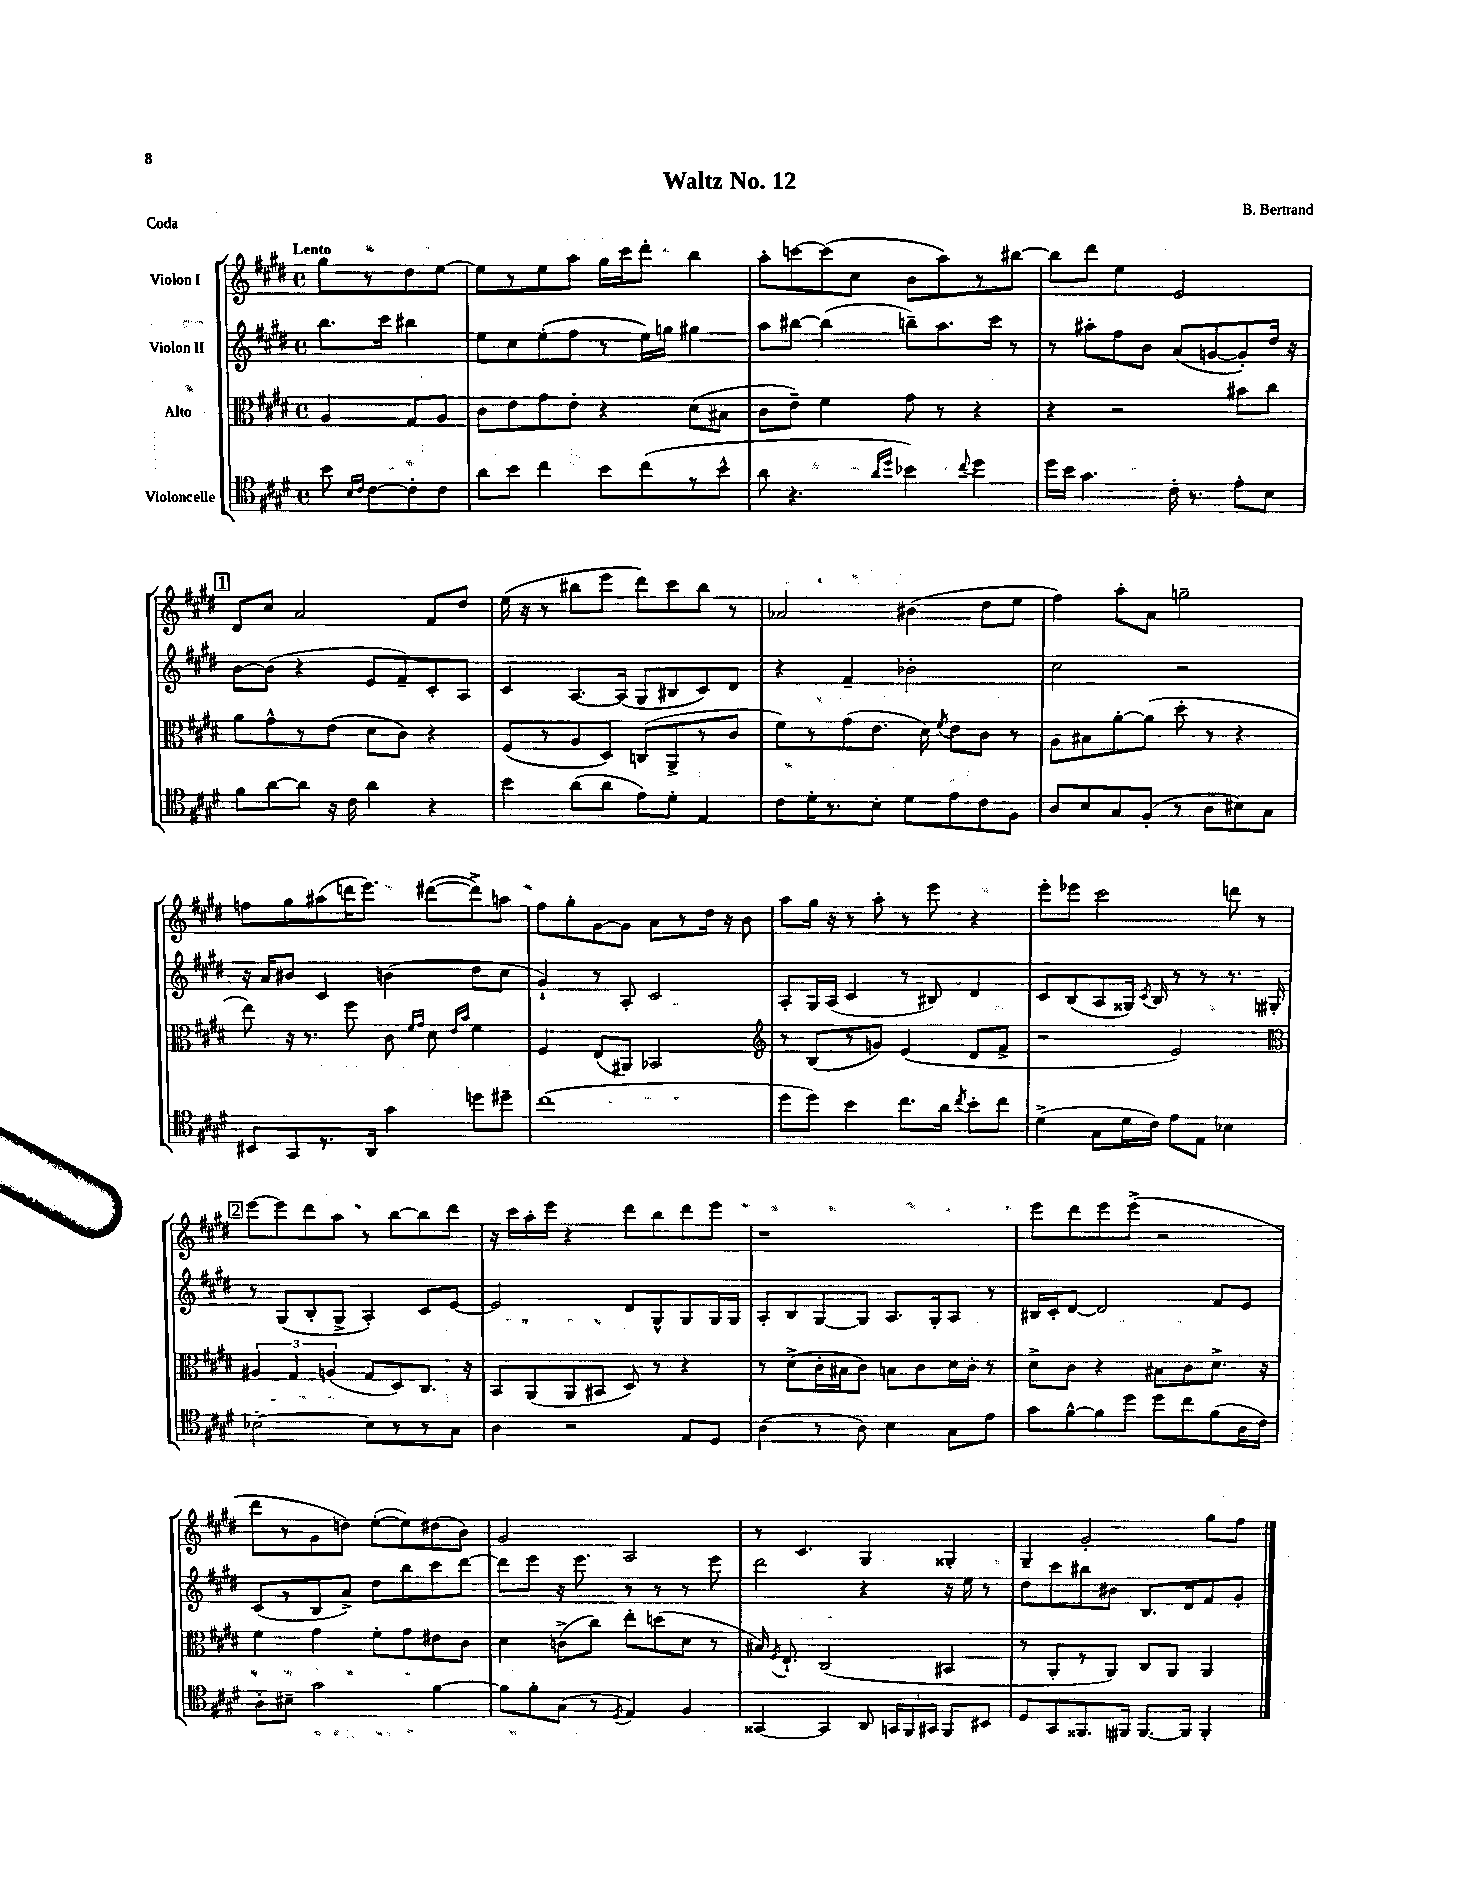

**kern	**kern	**kern	**kern
*staff4	*staff3	*staff2	*staff1
*clefC4	*clefC3	*clefG2	*clefG2
*k[f#c#g#d#]	*k[f#c#g#d#]	*k[f#c#g#d#]	*k[f#c#g#d#]
*M4/4	*M4/4	*M4/4	*M4/4
*met(c)	*met(c)	*met(c)	*met(c)
8b	4A	8.bb	8gg#
16qqB	.	.	.
16qqc#	.	.	.
[8c#	.	.	8r
.	.	16ccc#	.
8c#']	8G#	4bb#	8dd#
8c#	8A	.	[8ee
=	=	=	=
8a	8c#	8ee	8ee]
8b	8e	8cc#	8r
4cc#	8g#	(8ee'	8ee
.	8e'	8ff#	8aa
8b	4r	8r	16gg#
.	.	.	16ccc#
(8cc#	.	16ee)	8ddd#'
.	.	16gg	.
8r	(8d#	4gg#	4bb
8b^^	8B#	.	.
=	=	=	=
8a	8c#	8aa	8aa'
4.r	8e~)	[8bb#	[8ccc
.	4f#	(4bb#]	(8ccc]
.	.	.	8cc#
16qqa	.	.	.
16qqdd#	.	.	.
4b-)	8g#	8bb~)	8b
.	8r	8.aa	8aa)
8qqcc#	.	.	.
4dd#	4r	.	8r
.	.	16ccc#	.
.	.	8r	[8bb#
=	=	=	=
16dd#	4r	8r	8bb#]
16b	.	.	.
4.g#	.	8aa#'	8ddd#
.	2r	8ff#	4ee
.	.	8b	.
16c#'	.	(8a	2e
8.r	.	.	.
.	.	[8g	.
8e'	8b#	8g'])	.
8B	8cc#	16dd#	.
.	.	16r	.
=	=	=	=
8f#	8a	[8b	8d#
[8a	8g#^^	(8b]	8cc#
8a]	8r	4r	2a
16r	(8e	.	.
16c#	.	.	.
4a	8d#	8e	.
.	8c#)	8f#~)	.
4r	4r	8c#'	8f#
.	.	8A	8dd#
=	=	=	=
4b	(8F#	4c#	(16ee
.	.	.	16r
.	8r	.	8r
(8a	8A	[8.A	8bb#
8a	8D#)	.	8eee
.	.	(16A]	.
8e)	(8C	8G#	8ddd#)
8d#'	8AA^	8B#	8ccc#
4E	8r	8c#)	8bb#
.	8c#	8d#	8r
=	=	=	=
8c#	8f#)	4r	2a-
16d#'	8r	.	.
8.r	.	.	.
.	(8g#	4f#~	.
8B'	8.e	.	.
8d#	.	2b-'	(4b#
.	16d#)	.	.
.	8qf#	.	.
8e	8e	.	.
8c#	8c#	.	8dd#
8F#	8r	.	8ee
=	=	=	=
8A	8A	2cc#	4ff#)
8B	8B#	.	.
8G#	[8a'	.	8aa'
(8F#'	(8a]	.	8a
8r	8dd#'	2r	2gg~
8A	8r	.	.
8B#)	4r	.	.
8G#	.	.	.
=	=	=	=
8BB#	8ee)	16r	8ff
.	.	16a	.
8GG#	16r	8b#	8gg#
.	8.r	.	.
8.r	.	4c#	(8aa#
.	8ff#	.	16ddd
16AA	.	.	8.eee)
4g#	8c#	(4b	.
.	16qqf#	.	.
.	16qqg#	.	.
.	8d#	.	([8ddd#
.	16qqe	.	.
.	16qqb	.	.
8dd	4f#	8dd#	8ddd#^])
8dd#~	.	8cc#	8aa
=	=	=	=
(1cc#	4F#	4g#`)	8ff#
.	.	.	8gg#'
.	(8E	8r	[8g#
.	8AA#)	8A'	8g#]
.	2BB-	2c#	8a
.	.	.	8r
.	.	.	16dd#
.	.	.	16r
.	.	.	8b
=	=	=	=
*	*clefG2	*	*
8dd#	8r	8A'	8aa
8dd#)	(8B	16G#	16gg#
.	.	(16A	16r
4b	8r	4c#	8r
.	8g)	.	8aa'
8.cc#	(4e	8r	8r
.	.	8B#)	8eee
16a	.	.	.
8qcc#	.	.	.
8b'	8d#	4d#	4r
8cc#	8f#^	.	.
=	=	=	=
(4d#^	2r	8c#	8eee'
.	.	(8B	8eee-
8G#	.	8A	2ccc#
16d#	.	16G##)	.
.	.	8qc#	.
16c#)	.	16B	.
8e	2e)	8r	.
8E	.	8r	.
4B-	.	8.r	8ddd
.	.	.	8r
.	.	16G#'	.
=	=	=	=
*	*clefC3	*	*
[2B-'	6A#	8r	[8eee
.	.	(8G#	8eee]
.	6G#	.	.
.	.	8B'	8ddd#
.	(6A	.	.
.	.	8G#^	8aa
8B-]	8G#	4A')	8r
8r	8D#)	.	[8bb
8r	8.C#	8c#	8bb]
8G#	.	[8e	8ddd#
.	16r	.	.
=	=	=	=
4A	8BB	2e]	16r
.	.	.	16ccc#
.	(8AA	.	16aa'
.	.	.	16eee
2r	8AA	.	4r
.	8BB#	.	.
.	8D#)	8d#	8ddd#
.	8r	8G#^^	8bb
8E	4r	8G#	8ddd#
8D#	.	16G#	8eee
.	.	16G#	.
=	=	=	=
(4A	8r	8A'	1r
.	(8d#^	8B	.
8r	16c#'	[8G#	.
.	16B#	.	.
8A)	8c#)	8G#]	.
4B	8B	8.A	.
.	8c#	.	.
.	.	16G#'	.
8G#	16d#	8A	.
.	16c#'	.	.
8e	8r	8r	.
=	=	=	=
8g#	8d#^	16B#	8eee
.	.	16c#'	.
[8f#^^	8c#	[8d#	8ddd#
8f#]	4r	2d#]	8eee
8dd#	.	.	(8eee^
8dd#	8B#	.	2r
8cc#	8c#	.	.
(8f#	8.d#^	8f#	.
16A	.	8e	.
16c#)	16r	.	.
=	=	=	=
8A'	4f#	(8c#	8ddd#
8B#~	.	8r	8r
2g#	4g#	8B	8g#
.	.	8a^)	8dd)
.	8f#'	8dd#	([8ee'
.	8g#	8bb	8ee])
[4f#	8e#	8ccc#	(8dd#
.	8c#	[8ddd#	8b)
=	=	=	=
8f#]	4d#	8ddd#]	2g#
8f#'	.	8eee	.
(8G#	(8c^	16r	.
.	.	8.eee	.
8r	8cc#)	.	.
8qD#	.	.	.
4E)	8ee'	8r	2A
.	(8dd	8r	.
4F#	8d#	8r	.
.	8r	8eee	.
=	=	=	=
[4GG##	16B#)	2ddd#	8r
.	8qF#	.	.
.	8.E`	.	.
.	.	.	4.c#
4GG##]	(2C#	.	.
8AA	.	4r	4G#
24GG	.	.	.
24FF#	.	.	.
24GG#	.	.	.
8FF#	4BB#	16r	4G##'
.	.	16ee	.
8BB#	.	8r	.
=	=	=	=
8D#	8r	8dd#	4G#~
8GG#	8AA'	8ccc#	.
8.FF##	8r	8bb#	2g#'
.	8AA)	8b#	.
16FF#	.	.	.
[8.FF#	8C#	8.B	.
.	8AA	.	.
16FF#]	.	16d#	.
4FF#'	4AA	8f#	8gg#
.	.	8g#'	8ff#
==	==	==	==
*-	*-	*-	*-
